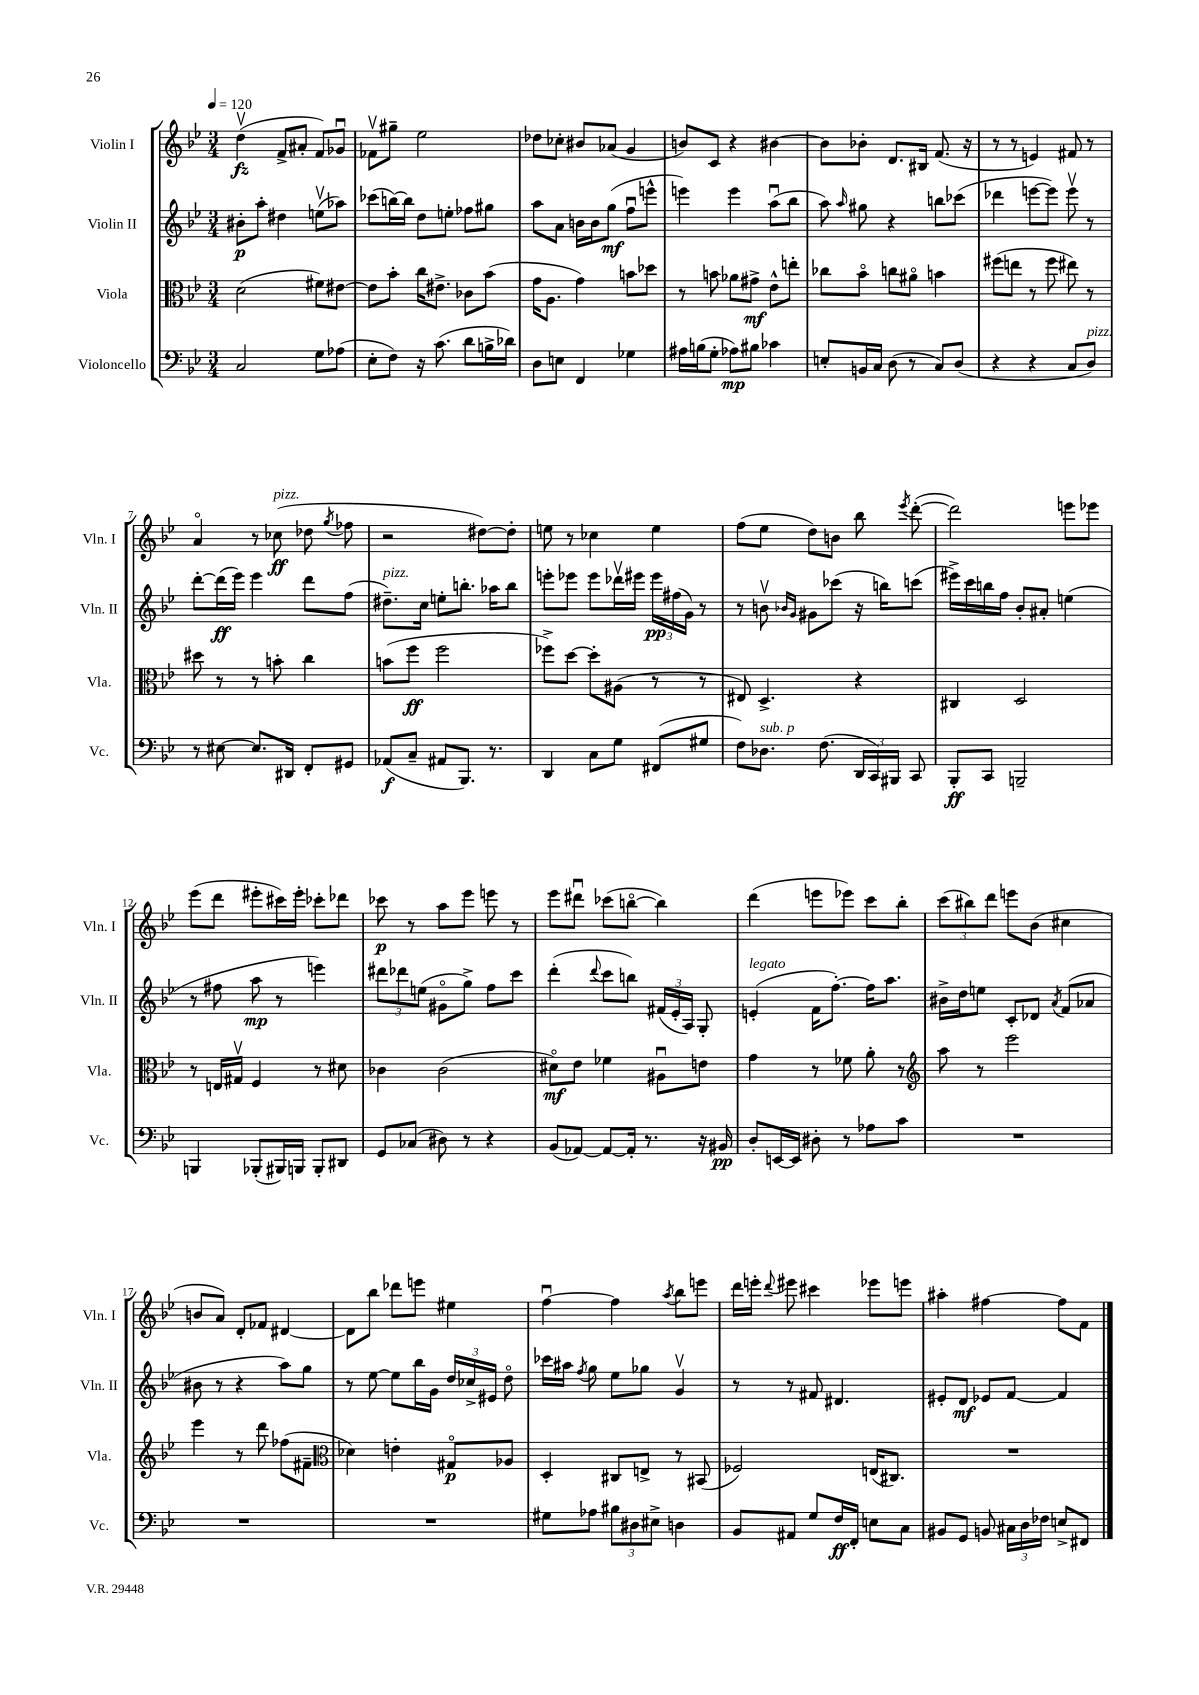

**kern	**dynam	**kern	**dynam	**kern	**dynam	**kern	**dynam
*part4	*part4	*part3	*part3	*part2	*part2	*part1	*part1
*staff4	*staff4	*staff3	*staff3	*staff2	*staff2	*staff1	*staff1
*I"Violoncello	*	*I"Viola	*	*I"Violin II	*	*I"Violin I	*
*I'Vc.	*	*I'Vla.	*	*I'Vln. II	*	*I'Vln. I	*
*clefF4	*	*clefC3	*	*clefG2	*	*clefG2	*
*k[b-e-]	*	*k[b-e-]	*	*k[b-e-]	*	*k[b-e-]	*
*M3/4	*	*M3/4	*	*M3/4	*	*M3/4	*
*MM120	*	*MM120	*	*MM120	*	*MM120	*
=1	=1	=1	=1	=1	=1	=1	=1
2C/	.	(2d\	.	8b#X'\L	p	(4ddv\	fz
.	.	.	.	8aa'\J	.	.	.
.	.	.	.	4dd#X\	.	8f^/L	.
.	.	.	.	.	.	8a#X'/J	.
8G\L	.	8f#X\L)	.	(8eenv\L	.	8f/L)	.
(8A-X\J	.	[8e#X\J	.	8aa-X\J)	.	8g-Xu/J	.
=2	=2	=2	=2	=2	=2	=2	=2
8E-'\L	.	8e#\L]	.	(8ccc-X\L	.	8f-Xv\L	.
8F\J)	.	8b-'\J	.	[16bbn\L)	.	8gg#X~\J	.
.	.	.	.	16bb\JJ]	.	.	.
16r	.	16cc\KL	.	8dd\L	.	2ee-\	.
(8.c\	.	8.e#X^\J	.	.	.	.	.
.	.	.	.	8een'\J	.	.	.
8d\L	.	8c-X\L	.	8ff-X\L	.	.	.
16Bn^\L	.	(8b-\J	.	8gg#X\J	.	.	.
16d-X\JJ)	.	.	.	.	.	.	.
=3	=3	=3	=3	=3	=3	=3	=3
8D\L	.	16g\KL	.	8aa\L	.	8dd-X\L	.
.	.	8.A\J	.	.	.	.	.
8En\J	.	.	.	8a\J	.	8cc-X'\J	.
4FF/	.	4g\)	.	16bn\LL	.	8b#X/L	.
.	.	.	.	16b\J	.	.	.
.	.	.	.	(8gg\J	mf	(8a-X/J	.
4G-X\	.	8bn\L	.	8ffu\L	.	4g/	.
.	.	8dd-X\J	.	8eeen^^\J	.	.	.
=4	=4	=4	=4	=4	=4	=4	=4
16A#X\LL	.	8r	.	4eeen\)	.	8bn/L)	.
(16Bn\J	.	.	.	.	.	.	.
8G'\J	.	8bn\	.	.	.	8c/J	.
8A-X\L)	mp	8a-X\L	.	4eee\	.	4r	.
8B#X\J	.	8g#X^\J	mf	.	.	.	.
4c-X\	.	8e-^^\L	.	(8aau\L	.	[4b#X\	.
.	.	8een'\J	.	8bb-\J	.	.	.
=5	=5	=5	=5	=5	=5	=5	=5
8En'/L	.	8cc-X\L	.	8aa\)	.	8b#\L]	.
.	.	.	.	16qqaa/	.	.	.
16BBn/L	.	8b-\J	.	8gg#X\	.	8b-X'\J	.
16C/JJ	.	.	.	.	.	.	.
(8D\	.	8ccn\L	.	4r	.	8.d/L	.
8r	.	8a#X\J	.	.	.	.	.
.	.	.	.	.	.	16B#X/Jk	.
8C/L)	.	4bn\	.	8bbn\L	.	(8.f/	.
(8D/J	.	.	.	(8ccc-X\J	.	.	.
.	.	.	.	.	.	16r	.
=6	=6	=6	=6	=6	=6	=6	=6
4r	.	(8ff#X\L	.	4ddd-X\	.	8r	.
.	.	8een\J	.	.	.	8r	.
4r	.	8r	.	[8eeen\L	.	4en/)	.
.	.	8ff#\	.	8eee\J])	.	.	.
8C/L	.	8ee#X\)	.	8eeev\	.	8f#X/	.
!LO:TX:a:i:t=pizz.	!	!	!	!	!	!	!
8D/J)	.	8r	.	8r	.	8r	.
!!LO:LB:g=z
=7	=7	=7	=7	=7	=7	=7	=7
8r	.	8dd#X\	.	[8ddd'\L	.	4a/	.
[8E#X\	.	8r	.	(16ddd\L]	ff	.	.
.	.	.	.	16eee-\JJ)	.	.	.
8.E#/L]	.	8r	.	4eee-\	.	8r	.
!	!	!	!	!	!	!LO:TX:a:i:t=pizz.	!
.	.	8bn'\	.	.	.	(8cc-X\	ff
16DD#X/Jk	.	.	.	.	.	.	.
8FF'/L	.	4cc\	.	8ddd\L	.	8dd-X\	.
.	.	.	.	.	.	8qgg/	.
8GG#X/J	.	.	.	(8ff\J	.	8ff-X\	.
=8	=8	=8	=8	=8	=8	=8	=8
!	!	!	!	!LO:TX:a:i:t=pizz.	!	!	!
(8AA-X/L	f	(8bn\L	.	8.dd#X~\L)	.	2r	.
8C~/J	.	8ff\J	ff	.	.	.	.
.	.	.	.	16cc\Jk	.	.	.
8AA#X/L	.	2ff\	.	8een'\L	.	.	.
8.BBB-/J)	.	.	.	8.bbn'\J	.	.	.
.	.	.	.	.	.	[8dd#X\L)	.
8.r	.	.	.	16aa-X\KL	.	.	.
.	.	.	.	8bb\J	.	8dd#'\J]	.
=9	=9	=9	=9	=9	=9	=9	=9
4DD/	.	8ff-X^\L)	.	8eeen'\L	.	8een\	.
.	.	[8dd\J	.	8eee-X\J	.	8r	.
8C\L	.	8dd'\L]	.	8eee-\L	.	4cc-X\	.
8G\J	.	(8A#X\J	.	16ddd-Xv\L	.	.	.
.	.	.	.	16eee#X\JJ	.	.	.
(8FF#X/L	.	8r	.	24eee#\LL	pp	4ee\	.
.	.	.	.	(24ff#X\	.	.	.
.	.	.	.	24g\JJ)	.	.	.
8G#X/J	.	8r	.	8r	.	.	.
=10	=10	=10	=10	=10	=10	=10	=10
8F\L)	.	8E#X/)	.	8r	.	(8ff\L	.
!LO:TX:a:i:t=sub. p	!	!	!	!	!	!	!
8.D-X\J	.	4.D^/	.	8bnv\	.	8ee-\J	.
.	.	.	.	16qqb-X/LL	.	.	.
.	.	.	.	16qqg/JJ	.	.	.
.	.	.	.	8g#X\L	.	8dd\L)	.
(8.F\	.	.	.	.	.	.	.
.	.	.	.	(8ccc-X\J	.	8bn\J	.
24DD/LL	.	4r	.	16r	.	8bb-\	.
24CC/)	.	.	.	.	.	.	.
.	.	.	.	16bbn\KL)	.	.	.
24BBB#X/JJ	.	.	.	.	.	.	.
.	.	.	.	.	.	8qeee-/	.
8CC/	.	.	.	(8cccn\J	.	([8ddd'\	.
=11	=11	=11	=11	=11	=11	=11	=11
8BBB-'/L	ff	4C#X/	.	16eee#X^\LL)	.	2ddd\])	.
.	.	.	.	16ccc\	.	.	.
8CC/J	.	.	.	16bbn\	.	.	.
.	.	.	.	16ff\JJ	.	.	.
2BBBn~/	.	2D/	.	8b-'/L	.	.	.
.	.	.	.	8a#X'/J	.	.	.
.	.	.	.	(4een\	.	8eeen\L	.
.	.	.	.	.	.	8eee-X\J	.
!!LO:LB:g=z
=12	=12	=12	=12	=12	=12	=12	=12
4BBBn/	.	8r	.	8r	.	(8eee-\L	.
.	.	16En/LL	.	8ff#X\	.	8ddd\J	.
.	.	16G#Xv/JJ	.	.	.	.	.
(8BBB-X'/L	.	4F/	.	8aa\	mp	8eee#X'\L	.
16BBB#X/L)	.	.	.	8r	.	16ccc#X\L)	.
16BBBn/JJ	.	.	.	.	.	16eee#'\JJ	.
8BBB'/L	.	8r	.	4eeen\)	.	8ccc-X'\L	.
8DD#X/J	.	8d#X\	.	.	.	8ddd-X\J	.
=13	=13	=13	=13	=13	=13	=13	=13
8GG/L	.	4c-X\	.	12ddd#X\L	.	8ccc-X\	p
.	.	.	.	12ddd-X\	.	.	.
(8C-X/J	.	.	.	.	.	8r	.
.	.	.	.	(12een\J	.	.	.
8D#X\)	.	(2c-\	.	8g#X\L	.	8aa\L	.
8r	.	.	.	8gg^\J)	.	8eee-\J	.
4r	.	.	.	8ff\L	.	8eeen\	.
.	.	.	.	8ccc\J	.	8r	.
=14	=14	=14	=14	=14	=14	=14	=14
(8BB-/L	.	8d#X\L)	mf	(4ddd'\	.	8eee-\L	.
[8AA-X/J)	.	8e-\J	.	.	.	8ddd#Xu\J	.
.	.	.	.	8qqddd/	.	.	.
8AA-/L_	.	4f-X\	.	8ccc\L	.	(8ccc-X\L	.
16AA-'/Jk]	.	.	.	8bbn\J)	.	[8bbn\J	.
8.r	.	.	.	.	.	.	.
.	.	8A#Xu\L	.	(24f#X/LL	.	4bb\])	.
.	.	.	.	24e-'/	.	.	.
.	.	.	.	24A/JJ)	.	.	.
16r	.	8en\J	.	8G'/	.	.	.
16BB#X/	pp	.	.	.	.	.	.
=15	=15	=15	=15	=15	=15	=15	=15
!	!	!	!	!LO:TX:a:i:t=legato	!	!	!
8D'/L	.	4g\	.	(4en'/	.	(4ddd\	.
[16EEn/L	.	.	.	.	.	.	.
16EE/JJ]	.	.	.	.	.	.	.
8D#X'\	.	8r	.	16f\KL	.	8eeen\L	.
.	.	.	.	[8.ff'\J)	.	.	.
8r	.	8f-X\	.	.	.	8eee-X\J)	.
8A-X\L	.	8a'\	.	16ff\KL]	.	8ccc\L	.
.	.	.	.	8.aa\J	.	.	.
8c\J	.	8r	.	.	.	8bb-'\J	.
=16	=16	=16	=16	=16	=16	=16	=16
*	*	*clefG2	*	*	*	*	*
2.r	.	8aa\	.	16b#X^\LL	.	(12ccc\L	.
.	.	.	.	16dd\J	.	.	.
.	.	.	.	.	.	12bb#X\)	.
.	.	8r	.	8een\J	.	.	.
.	.	.	.	.	.	12ddd\J	.
.	.	2eee-\	.	8c'/L	.	8eeen\L	.
.	.	.	.	8d-X/J	.	(8b-\J	.
.	.	.	.	8qa/	.	.	.
.	.	.	.	(8f/L	.	4cc#X\	.
.	.	.	.	8a-X/J	.	.	.
!!LO:LB:g=z
=17	=17	=17	=17	=17	=17	=17	=17
2.r	.	4eee-\	.	8b#X\	.	8bn/L	.
.	.	.	.	8r	.	8a/J)	.
.	.	8r	.	4r	.	8d'/L	.
.	.	8ddd\	.	.	.	8f-X/J	.
.	.	(8ff-X\L	.	8aa\L)	.	[4d#X/	.
.	.	8f#X~\J	.	8gg\J	.	.	.
=18	=18	=18	=18	=18	=18	=18	=18
*	*	*clefC3	*	*	*	*	*
2.r	.	4d-X\)	.	8r	.	8d#\L]	.
.	.	.	.	[8ee-\	.	8bb-\J	.
.	.	4en'\	.	8ee-\L]	.	8ddd-X\L	.
.	.	.	.	16bb-\L	.	8eeen\J	.
.	.	.	.	16g\JJ	.	.	.
.	.	8G#X/L	p	24dd/LL	.	4ee#X\	.
.	.	.	.	24cc-X^/	.	.	.
.	.	.	.	24e#X/JJ	.	.	.
.	.	8A-X/J	.	8dd\	.	.	.
=19	=19	=19	=19	=19	=19	=19	=19
8G#X\L	.	4D'/	.	16ccc-X\LL	.	[4ffu\	.
.	.	.	.	16aa#X\JJ	.	.	.
.	.	.	.	8qff/	.	.	.
8A-X\J	.	.	.	8gg\	.	.	.
12B#X\L	.	8C#X/L	.	8ee-\L	.	4ff\]	.
12D#X\	.	.	.	.	.	.	.
.	.	8En^/J	.	8gg-X\J	.	.	.
12E#X^\J	.	.	.	.	.	.	.
.	.	.	.	.	.	8qaa/	.
4Dn\	.	8r	.	4gv/	.	8bb-\L	.
.	.	(8BB#X/	.	.	.	8eeen\J	.
=20	=20	=20	=20	=20	=20	=20	=20
8BB-/L	.	2F-X/)	.	8r	.	16ddd\LL	.
.	.	.	.	.	.	16eeen'\JJ	.
.	.	.	.	.	.	8qqddd/	.
8AA#X/J	.	.	.	8r	.	8eee#X\	.
8G/L	.	.	.	8f#X/	.	4ccc#X\	.
16F/L	ff	.	.	4.d#X/	.	.	.
16FF'/JJ	.	.	.	.	.	.	.
8En\L	.	(16En/KL	.	.	.	8eee-X\L	.
.	.	8.C#X/J)	.	.	.	.	.
8C\J	.	.	.	.	.	8eeen\J	.
=21	=21	=21	=21	=21	=21	=21	=21
8BB#X/L	.	2.r	.	8e#X'/L	.	4aa#X'\	.
8GG/J	.	.	.	8d/J	mf	.	.
8BBn/	.	.	.	8e-X/L	.	[4ff#X\	.
24C#X\LL	.	.	.	[8f/J	.	.	.
24D\	.	.	.	.	.	.	.
24F-X\JJ	.	.	.	.	.	.	.
8En^/L	.	.	.	4f/]	.	8ff#\L]	.
8FF#X/J	.	.	.	.	.	8f\J	.
==	==	==	==	==	==	==	==
*-	*-	*-	*-	*-	*-	*-	*-
